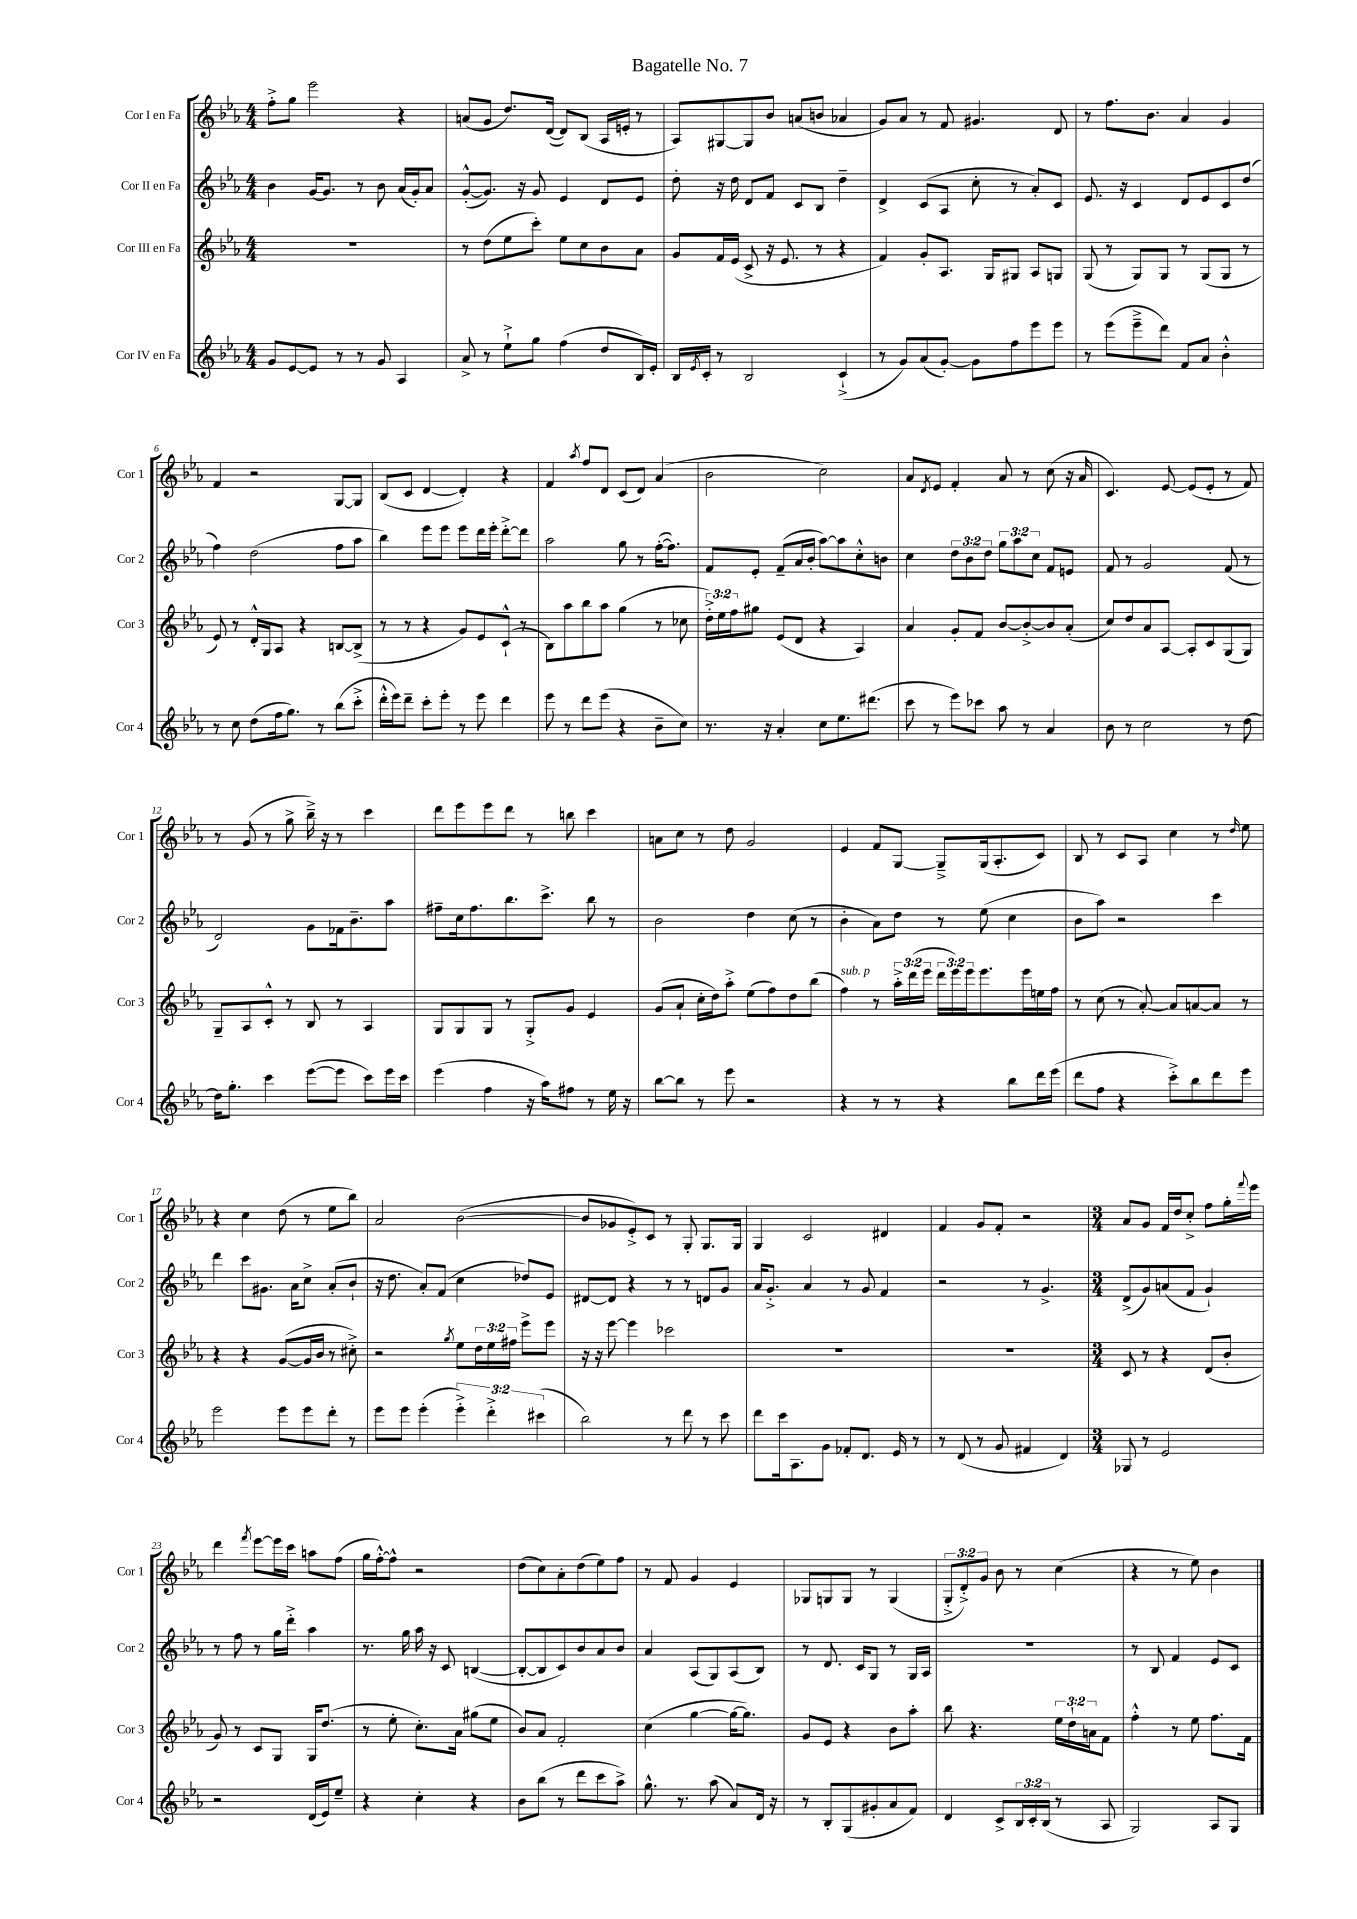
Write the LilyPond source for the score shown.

\header { title = "Bagatelle No. 7" }
<<
\new StaffGroup <<
\new Staff = "s0" \with { instrumentName = "Cor I en Fa" shortInstrumentName = "Cor 1" } {
    \clef treble \key ees \major \numericTimeSignature \time 4/4 \override Staff.TupletNumber.text = #tuplet-number::calc-fraction-text
    f''8-.-> g''8 ees'''2 r4 |
    a'8( g'8 d''8.) d'16~( d'8) bes8( aes16 e'16-. r8 |
    aes8) gis8~ gis8 bes'8 a'8( b'8 aes'4 |
    g'8) aes'8 r8 f'8 gis'4. d'8 |
    r8 f''8. bes'8. aes'4 g'4 |
    f'4 r2 g8~ g8 |
    bes8( c'8 d'4~ d'4-.) r4 |
    f'4 \acciaccatura { aes''8 } f''8 d'8 c'8( d'8) aes'4( |
    bes'2 c''2) |
    aes'8 \acciaccatura { d'8 } ees'8 f'4-. aes'8 r8 c''8( r16 aes'16 |
    c'4.) ees'8~ ees'8( ees'8-. r8 f'8) |
    r8 g'8( r8 g''8-> bes''16--->) r16 r8 c'''4 |
    d'''8 ees'''8 ees'''8 d'''8 r8 b''8 c'''4 |
    a'8 c''8 r8 d''8 g'2 |
    ees'4 f'8 g8~ g8---> g16( aes8.-. c'8) |
    bes8 r8 c'8 aes8 c''4 r8 \grace { d''16 } ees''8 |
    r4 c''4 d''8( r8 ees''8 bes''8) |
    aes'2 bes'2~( |
    bes'8 ges'8 ees'8-.->) c'8 r8 g8-. g8. g16 |
    g4 c'2 dis'4 |
    f'4 g'8 f'8-. r2 |
    \numericTimeSignature \time 3/4 aes'8 g'8 f'16 d''16 c''8-.-> f''8 g''16-. \appoggiatura { f'''8 } ees'''16 |
    d'''4 \acciaccatura { f'''8 } ees'''8~ ees'''16 c'''16 a''8 f''8( |
    g''16 f''16~-.-^) f''8-^ r2 |
    d''8( c''8) aes'8-. d''8( ees''8) f''8 |
    r8 f'8 g'4 ees'4 |
    ges8 g8 g8 r8 g4( |
    \tuplet 3/2 { g8-.-> d'8-.->) g'8 } bes'8 r8 c''4( |
    r4 r8 ees''8) bes'4 \bar "|." |
}
\new Staff = "s1" \with { instrumentName = "Cor II en Fa" shortInstrumentName = "Cor 2" } {
    \clef treble \key ees \major \numericTimeSignature \time 4/4 \override Staff.TupletNumber.text = #tuplet-number::calc-fraction-text
    bes'4 g'16~ g'8. r8 bes'8 aes'16( g'16-.) aes'8 |
    g'8~-.-^( g'8.) r16 g'8 ees'4 d'8 ees'8 |
    d''8-. r16 d''16 d'8 f'8 c'8 bes8 d''4-- |
    d'4-> c'8( aes8 c''8-. r8 aes'8-.) c'8 |
    ees'8. r16 c'4 d'8 ees'8 c'8 d''8( |
    f''4) d''2( f''8 aes''8 |
    bes''4) ees'''8 ees'''8 ees'''8 d'''16 ees'''16-. d'''8~-.-> d'''8 |
    aes''2 g''8 r8 f''16~-.( f''8.) |
    f'8 ees'8-. f'8--( aes'16 bes'16-. aes''8~) aes''8 c''8-.-^ b'8 |
    c''4 \tuplet 3/2 { d''8 bes'8 d''8 } \tuplet 3/2 { g''8 aes''8 c''8 } f'8 e'8 |
    f'8 r8 g'2 f'8( r8 |
    d'2) g'8 fes'16 bes'8.-- aes''8 |
    fis''8-- c''16 fis''8. bes''8. c'''8.-> bes''8 r8 |
    bes'2 d''4 c''8( r8 |
    bes'4-. aes'8) d''8 r8 ees''8( c''4 |
    bes'8 aes''8) r2 c'''4 |
    d'''4 c'''8 gis'8. aes'16 c''8-> aes'8-.( bes'8-! |
    r16 d''8. aes'8-.) f'8( c''4 des''8) ees'8 |
    dis'8~ dis'8 r4 r8 r8 d'8 g'8 |
    aes'16 g'8.-.-> aes'4 r8 g'8 f'4 |
    r2 r8 g'4.-> |
    \numericTimeSignature \time 3/4 d'8->( g'8) a'8( f'8 g'4-!) |
    r8 f''8 r8 g''16 d'''16-.-> aes''4 |
    r8. g''16 aes''16 r16 c'8 b4~( |
    b8~-. b8 c'8) bes'8 aes'8 bes'8 |
    aes'4 aes8( g8) aes8( bes8) |
    r8 d'8. c'16 g8 r8 g16 aes16 |
    R2. |
    r8 bes8 f'4 ees'8 c'8 \bar "|." |
}
\new Staff = "s2" \with { instrumentName = "Cor III en Fa" shortInstrumentName = "Cor 3" } {
    \clef treble \key ees \major \numericTimeSignature \time 4/4 \override Staff.TupletNumber.text = #tuplet-number::calc-fraction-text
    R1 |
    r8 d''8( ees''8 c'''8-.) ees''8 c''8 bes'8 aes'8 |
    g'8 f'16 ees'16( c'8-> r16 ees'8. r8 r4 |
    f'4) g'8-. aes8. g16 gis8 aes8 g8 |
    g8( r8 g8) g8 r8 g8( g8 r8 |
    ees'8) r8 d'16-.-^ g16 aes8 r4 b8~ b8->( |
    r8 r8 r4 g'8) ees'8 c'8-!-^( r8 |
    bes8) aes''8 bes''8 aes''8 g''4( r8 ces''8 |
    \tuplet 3/2 { d''16-.->) ees''16 f''16 } gis''8 ees'8( d'8 r4 aes4) |
    aes'4 g'8-. f'8 bes'8~ bes'8~-.-> bes'8 aes'8-.( |
    c''8) d''8 aes'8 aes8~ aes8-. c'8 g8( g8) |
    g8-- aes8 c'8-.-^ r8 bes8 r8 aes4 |
    g8 g8 g8 r8 g8-.-> g'8 ees'4 |
    g'8( aes'8-! c''16-. d''16) aes''8-.-> ees''8( f''8) d''8 bes''8( |
    f''4^\markup { \italic "sub. p" }) r8 \tuplet 3/2 { aes''16-.-> d'''16( ees'''16 } \tuplet 3/2 { d'''16 ees'''16) ees'''16 } ees'''8. ees'''16 e''16 f''16 |
    r8 c''8( r8 aes'8~-.) aes'8 a'8~ a'8 r8 |
    r4 r4 g'8~( g'16 bes'16 r8 cis''8-.->) |
    r2 \acciaccatura { g''8 } ees''8 \tuplet 3/2 { d''16 ees''16 fis''16 } ees'''8-> ees'''8 |
    r16 r16 ees'''8~ ees'''4 ces'''2 |
    R1 |
    R1 |
    \numericTimeSignature \time 3/4 c'8 r8 r4 d'8( bes'8-. |
    g'8) r8 c'8 g8 g16 d''8.( |
    r8 ees''8-. c''8.-.) aes'16 gis''8( ees''8 |
    bes'8) aes'8 f'2-. |
    c''4( g''4~ g''16~ g''8.) |
    g'8 ees'8 r4 bes'8 aes''8-. |
    bes''8 r4. \tuplet 3/2 { ees''16 d''16-! a'16 } f'8 |
    f''4-.-^ r8 ees''8 f''8. f'16 \bar "|." |
}
\new Staff = "s3" \with { instrumentName = "Cor IV en Fa" shortInstrumentName = "Cor 4" } {
    \clef treble \key ees \major \numericTimeSignature \time 4/4 \override Staff.TupletNumber.text = #tuplet-number::calc-fraction-text
    g'8 ees'8~ ees'8 r8 r8 g'8 aes4 |
    aes'8-> r8 ees''8-!-> g''8 f''4( d''8 bes16) ees'16-. |
    bes16 \acciaccatura { ees'8 } c'16-. r8 bes2 c'4-!->( |
    r8 g'8) aes'8( g'8~-.) g'8 f''8 ees'''8 ees'''8 |
    r8 ees'''8( ees'''8---> d'''8) f'8 aes'8 bes'4-.-^ |
    r8 c''8 d''8( f''16 g''8.) r8 bes''8( c'''8-.-> |
    d'''16-.-^ ees'''16) d'''8-- c'''8-. ees'''8-. r8 ees'''8 d'''4 |
    ees'''8 r8 d'''8 ees'''8( r4 bes'8-- c''8) |
    r8. r16 aes'4-. c''8 ees''8. dis'''8.( |
    c'''8 r8 ees'''8) ces'''8 aes''8 r8 aes'4 |
    bes'8 r8 c''2 r8 d''8~ |
    d''16 g''8.-. c'''4 ees'''8~( ees'''8 c'''8) ees'''16 c'''16 |
    ees'''4( f''4 r16 aes''16) fis''8 r8 ees''16 r16 |
    bes''8~ bes''8 r8 ees'''8 r2 |
    r4 r8 r8 r4 bes''8 d'''16 ees'''16( |
    d'''8 f''8 r4 c'''8-.->) bes''8 d'''8 ees'''8 |
    ees'''2 ees'''8 ees'''8 d'''8-. r8 |
    ees'''8 ees'''8 ees'''4-.( \tuplet 3/2 { ees'''4-.->) d'''4-.-> cis'''4( } |
    bes''2) r8 d'''8 r8 c'''8 |
    d'''8 c'''16 aes8. g'8 fes'8-. d'8. ees'16 r8 |
    r8 d'8( r8 g'8 fis'4 d'4) |
    \numericTimeSignature \time 3/4 ges8 r8 ees'2 |
    r2 d'16( ees'16) ees''8-- |
    r4 c''4-. r4 |
    bes'8 bes''8( r8 d'''8 c'''8 aes''8->) |
    g''8.-^ r8. aes''8( aes'8) d'16 r16 |
    r8 bes8-. g8( gis'8-. aes'8 f'8) |
    d'4 c'8-> \tuplet 3/2 { bes16 c'16-. bes16( } r8 aes8 |
    g2) aes8 g8 \bar "|." |
}
>>
>>
